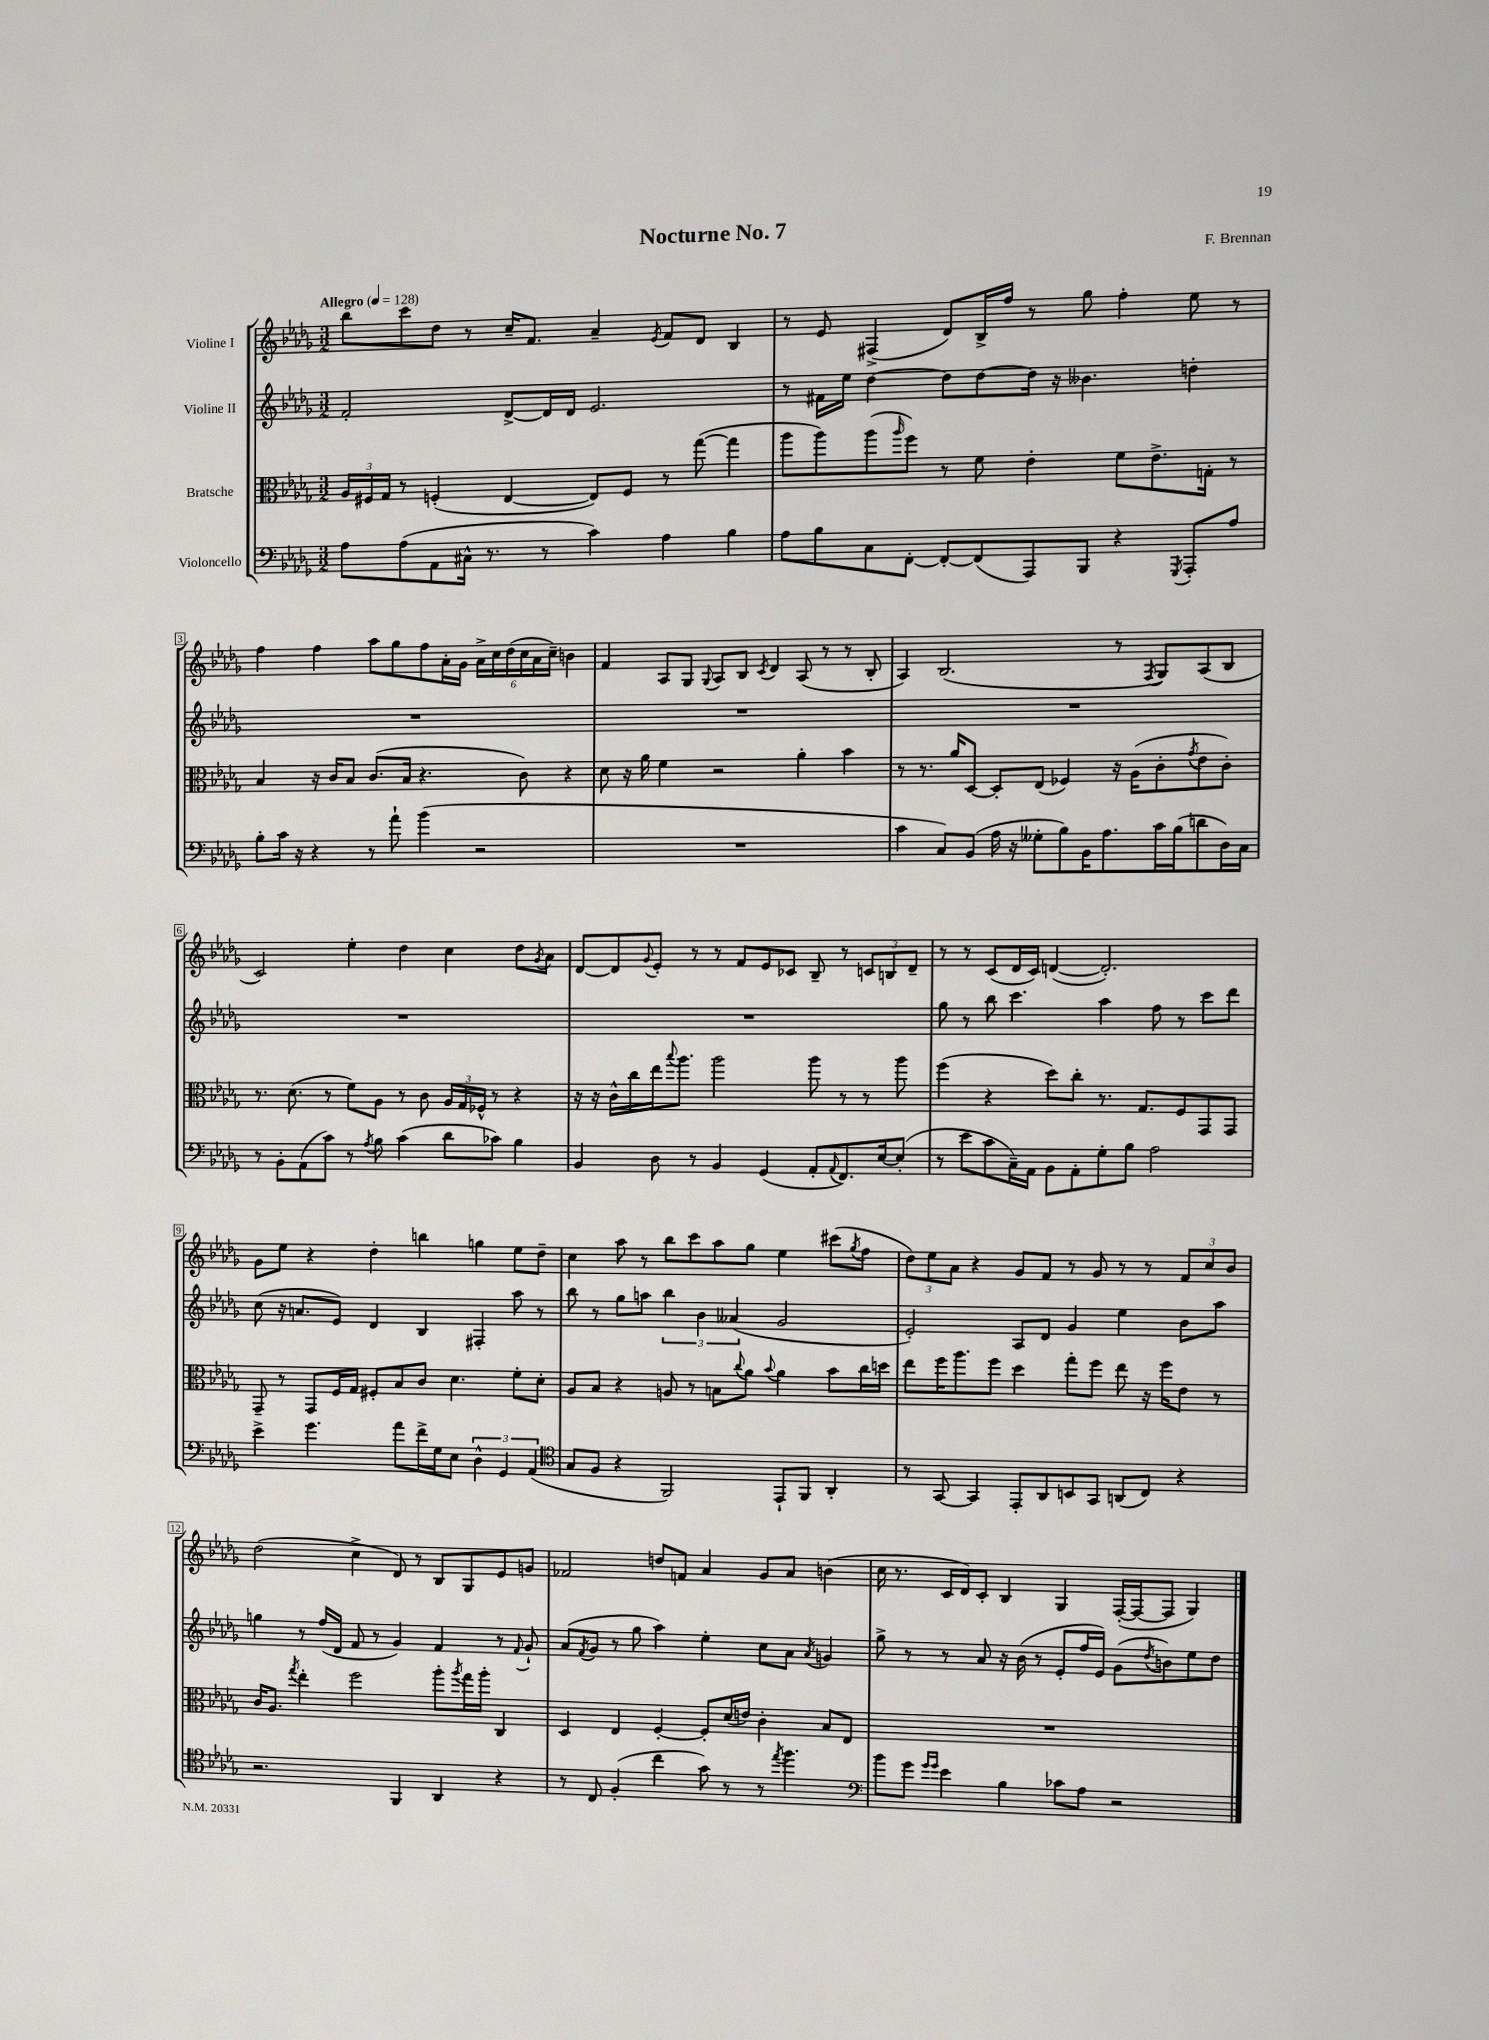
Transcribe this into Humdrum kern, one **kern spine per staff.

**kern	**kern	**kern	**kern
*part4	*part3	*part2	*part1
*staff4	*staff3	*staff2	*staff1
*I"Violoncello	*I"Bratsche	*I"Violine II	*I"Violine I
*clefF4	*clefC3	*clefG2	*clefG2
*k[b-e-a-d-g-]	*k[b-e-a-d-g-]	*k[b-e-a-d-g-]	*k[b-e-a-d-g-]
*M3/2	*M3/2	*M3/2	*M3/2
*MM128	*MM128	*MM128	*MM128
=1	=1	=1	=1
!	!	!	!LO:TX:a:B:t=Allegro
8A-\L	24A-/LL	2f'/	8bb-\L
.	24F#X/	.	.
.	24G-/JJ	.	.
(8A-\	8r	.	8ccc\
8AA-\	(4Fn'/	.	8dd-\J
16C#X^^\Jk	.	.	8r
8.r	.	.	.
.	[4E-/	[8d-^/L	16cc~/KL
.	.	.	8.f/J
8r	.	16d-/L]	.
.	.	16d-/JJ	.
4c\)	8E-/L])	2.e-/	4a-~/
.	8F/J	.	.
.	.	.	8qe-/
4A-\	8r	.	8f/L
.	([8gg-\	.	8d-/J
4B-\	4gg-\]	.	4B-/
=2	=2	=2	=2
8A-\L	8aa-\L	8r	8r
8B-\	8aa-\)	16f#X\LL	8e-/
.	.	16ee-\JJ	.
8C\	(8aa-\	[4dd-\	(4F#X^/
.	16qqaa-/	.	.
[8FF'\J	8ff\J)	.	.
8FF'/L_	8r	8dd-\L]	8d-/L)
(8FF/]	8f\	[8dd-\	16B-^/L
.	.	.	16ff/JJ
8AAA-/)	4e-'\	16dd-\Jk]	8r
.	.	16r	.
8BBB-/J	.	4.b--X\	8gg-\
4r	8f\L	.	4ff'\
.	8.e-^\	.	.
8qGGG-/	.	.	.
8AAA-'/L	.	4ddn'\	8ee-\
.	16Gn'\Jk	.	.
8A-/J	8r	.	8r
!!LO:LB:g=z
=3	=3	=3	=3
8B-'\L	4B-/	1.r	4ff\
16c\Jk	.	.	.
16r	.	.	.
4r	16r	.	4ff\
.	16c/KL	.	.
.	8B-/J	.	.
8r	(8.c/L	.	8aa-\L
8a-`\	.	.	8gg-\
.	16B-/Jk	.	.
(4b-\	4.r	.	8ff\
.	.	.	16a-'\L
.	.	.	16g-\JJ
2r	.	.	24a-^\LL
.	.	.	24cc\
.	.	.	(24dd-\
.	8c\)	.	24cc\
.	.	.	24a-\
.	.	.	24cc~\JJ)
.	4r	.	4bn\
=4	=4	=4	=4
1.r	8d-\	1.r	4f/
.	16r	.	.
.	16a-\	.	.
.	4f\	.	8A-/L
.	.	.	8G-/J
.	.	.	8qqG-/
.	2r	.	8A-/L
.	.	.	8B-/J
.	.	.	8qc/
.	.	.	4d-/
.	4a-'\	.	(8A-/
.	.	.	8r
.	4b-\	.	8r
.	.	.	8B-'/
=5	=5	=5	=5
4c\	8r	1.r	4A-/)
.	8.r	.	.
8C/L)	.	.	(2.B-/
.	16a-/KL	.	.
(8BB-/J	[8D-/J	.	.
16A-\	8D-'/L]	.	.
16r	.	.	.
8G--X'\L	(8E-/J	.	.
8B-\)	4F-X/)	.	.
16BB-\K	.	.	.
8.A-\	.	.	.
.	16r	.	8r
.	(16A-\KL	.	.
.	.	.	8qF/
16c\L	8c'\	.	8G-/L)
(16B-\J	.	.	.
.	8qg-/	.	.
8dn\	8e-\	.	(8A-/
16D-\L)	8c'\J)	.	8B-/J
16C\JJ	.	.	.
!!LO:LB:g=z
=6	=6	=6	=6
8r	8.r	1.r	2c/)
8BB-'\L	.	.	.
.	(8.d-\	.	.
(8AA-\	.	.	.
8c\J)	8r	.	.
8r	8f\L)	.	4ee-'\
8qA-/	.	.	.
8B-\	8A-\J	.	.
(4c\	8r	.	4dd-\
.	8c\	.	.
8d-\L	24A-/LL	.	4cc\
.	24G-/	.	.
.	24F-X^^/JJ	.	.
8c-X\J)	8r	.	.
4B-\	4r	.	8dd-\L
.	.	.	8qg-/
.	.	.	8a-\J
=7	=7	=7	=7
4BB-/	16r	1.r	[8d-/L
.	16r	.	.
.	16c^^\LL	.	8d-/]
.	16cc\	.	.
.	.	.	8qqg-/
8D-\	16ee-\J	.	8e-'/J
.	8qqbb-/	.	.
.	8.aa-\J	.	.
8r	.	.	8r
4BB-/	2aa-\	.	8r
.	.	.	8f/L
(4GG-/	.	.	8e-/
.	.	.	8c-X/J
8AA-'/L	8aa-\	.	8B-~/
8qqAA-/	.	.	.
8.FF/)	8r	.	8r
.	8r	.	12cn/L
[16E-/k	.	.	.
.	.	.	12Bn/
(8E-'/J]	8aa-\	.	.
.	.	.	12d-~/J
=8	=8	=8	=8
8r	(4ff\	8gg-\	8r
8e-\L	.	8r	8r
8c\	4r	8bb-\	(8c/L
16C~\L)	.	4.ccc\	16d-/L
16AA-\JJ	.	.	16c/JJ)
8BB-\L	8dd-\L)	.	([4dn/
8AA-'\	8cc'\J	.	.
8G-'\	8.r	4aa-\	2.d'/])
8B-\J	.	.	.
.	8.G-/L	.	.
2A-\	.	8ff\	.
.	8F/	8r	.
.	8GG-/	8ccc\L	.
.	8GG-/J	8ddd-\J	.
!!LO:LB:g=z
=9	=9	=9	=9
4e-^\	8GG-~/	(8cc\	8g-\L
.	8r	16r	8ee-\J
.	.	8.an/L	.
4.g-\	8GG-/L	.	4r
.	16F/L	8e-/J)	.
.	16G-/JJ	.	.
.	8F#X'/L	4d-/	4dd-'\
8a-\L	8B-/	.	.
16f^\L	8c/J	4B-/	4bbn\
16G-\J	.	.	.
8E-\J	4.d-\	.	.
6D-^^\	.	4F#X'/	4ggn\
6GG-/	.	.	.
.	8f'\L	8aa-\	8ee-\L
(6AA-/	.	.	.
.	8d-'\J	8r	8dd-~\J
=10	=10	=10	=10
*clefC4	*	*	*
8G-/L	8A-/L	8bb-\	4cc\
8F/J	8B-/J	8r	.
4r	4r	8gg-\L	8aa-\
.	.	8aan\J	8r
2FF/)	8An/	6bb-\	8bb-\L
.	8r	.	8ccc\
.	.	6b-\	.
.	8Bn\L	.	8aa-\
.	.	(6a--X/	.
.	8qqcc/	.	.
.	8a-\J	.	8gg-\J
.	8qqb-/	.	.
8EE-`/L	4a-\	2g-/	4ee-\
8FF/J	.	.	.
4AA-'/	8b-\L	.	(8ccc#X\L
.	.	.	8qgg-/
.	16cc\L	.	8ff\J
.	16ddn\JJ	.	.
=11	=11	=11	=11
8r	8ee-\L	2e-'/)	12dd-\L)
.	.	.	12ee-\
[8GG-/	16ff\K	.	.
.	.	.	12a-\J
.	8.aa-\	.	.
4GG-/]	.	.	4r
.	8ff\J	.	.
8EE-'/L	4dd-\	8A-/L	8g-/L
8AA-/	.	8d-/J	8f/J
8BBn/	8gg-'\L	4g-/	8r
8GG-/J	8ff\J	.	8g-/
(8AAn/L	8ee-\	4ee-\	8r
8C/J)	16r	.	8r
.	16ff\KL	.	.
4r	8e-\J	8b-\L	12f/L
.	.	.	12cc/
.	8r	8aa-\J	.
.	.	.	12b-/J
!!LO:LB:g=z
=12	=12	=12	=12
2.r	16c/KL	4ggn\	(2dd-\
.	8.A-/J	.	.
.	8qgg-/	.	.
.	4ee-'\	8r	.
.	.	(16ff/LL	.
.	.	16d-/JJ	.
.	2ff\	8f/	4cc^\
.	.	8r	.
4FF/	.	4g-/)	8d-/)
.	.	.	8r
4AA-/	8aa-'\L	4f/	8B-/L
.	8qaa-/	.	.
.	16gg-\L	.	8G-/
.	16aa-'\JJ	.	.
4r	4C/	8r	8e-/
.	.	8qqf/	.
.	.	8g-`/	8gn/J
=13	=13	=13	=13
8r	4D-/	(8a-/L	2f-X/
.	.	8qf/	.
8C/	.	8g-/J	.
(4F'/	4E-/	8r	.
.	.	8gg-\	.
4cc\	[4F'/	4aa-\)	8ddn/L
.	.	.	8fn/J
8g-\)	8F'/L]	4ee-'\	4a-/
8r	(16d-/L	.	.
.	16en/JJ)	.	.
8r	4c'\	8cc\L	8g-/L
8qee-/	.	.	.
4.ff\	.	8a-\J	8a-/J
.	.	8qa-/	.
.	8B-/L	4gn/	(4bn\
.	8E-/J	.	.
=14	=14	=14	=14
*clefF4	*	*	*
8b-\L	1.r	8gg-^\	16cc\
.	.	.	8.r
8g-\J	.	8r	.
16qqg-/LL	.	.	.
16qqg-/JJ	.	.	.
4e-\	.	8r	16c/LL
.	.	.	16d-/J)
.	.	8a-/	8c'/J
4B-\	.	16r	4B-/
.	.	(16b-\	.
.	.	8r	.
8c-X\L	.	8e-'/L	4G-/
8A-\J	.	16ff/L	.
.	.	16e-/JJ)	.
2r	.	(8g-\L	([16F'/LL
.	.	.	16F/J_
.	.	8qdd-/	.
.	.	8bn\)	8F/J]
.	.	8ee-\	4G-/)
.	.	8dd-\J	.
==	==	==	==
*-	*-	*-	*-
